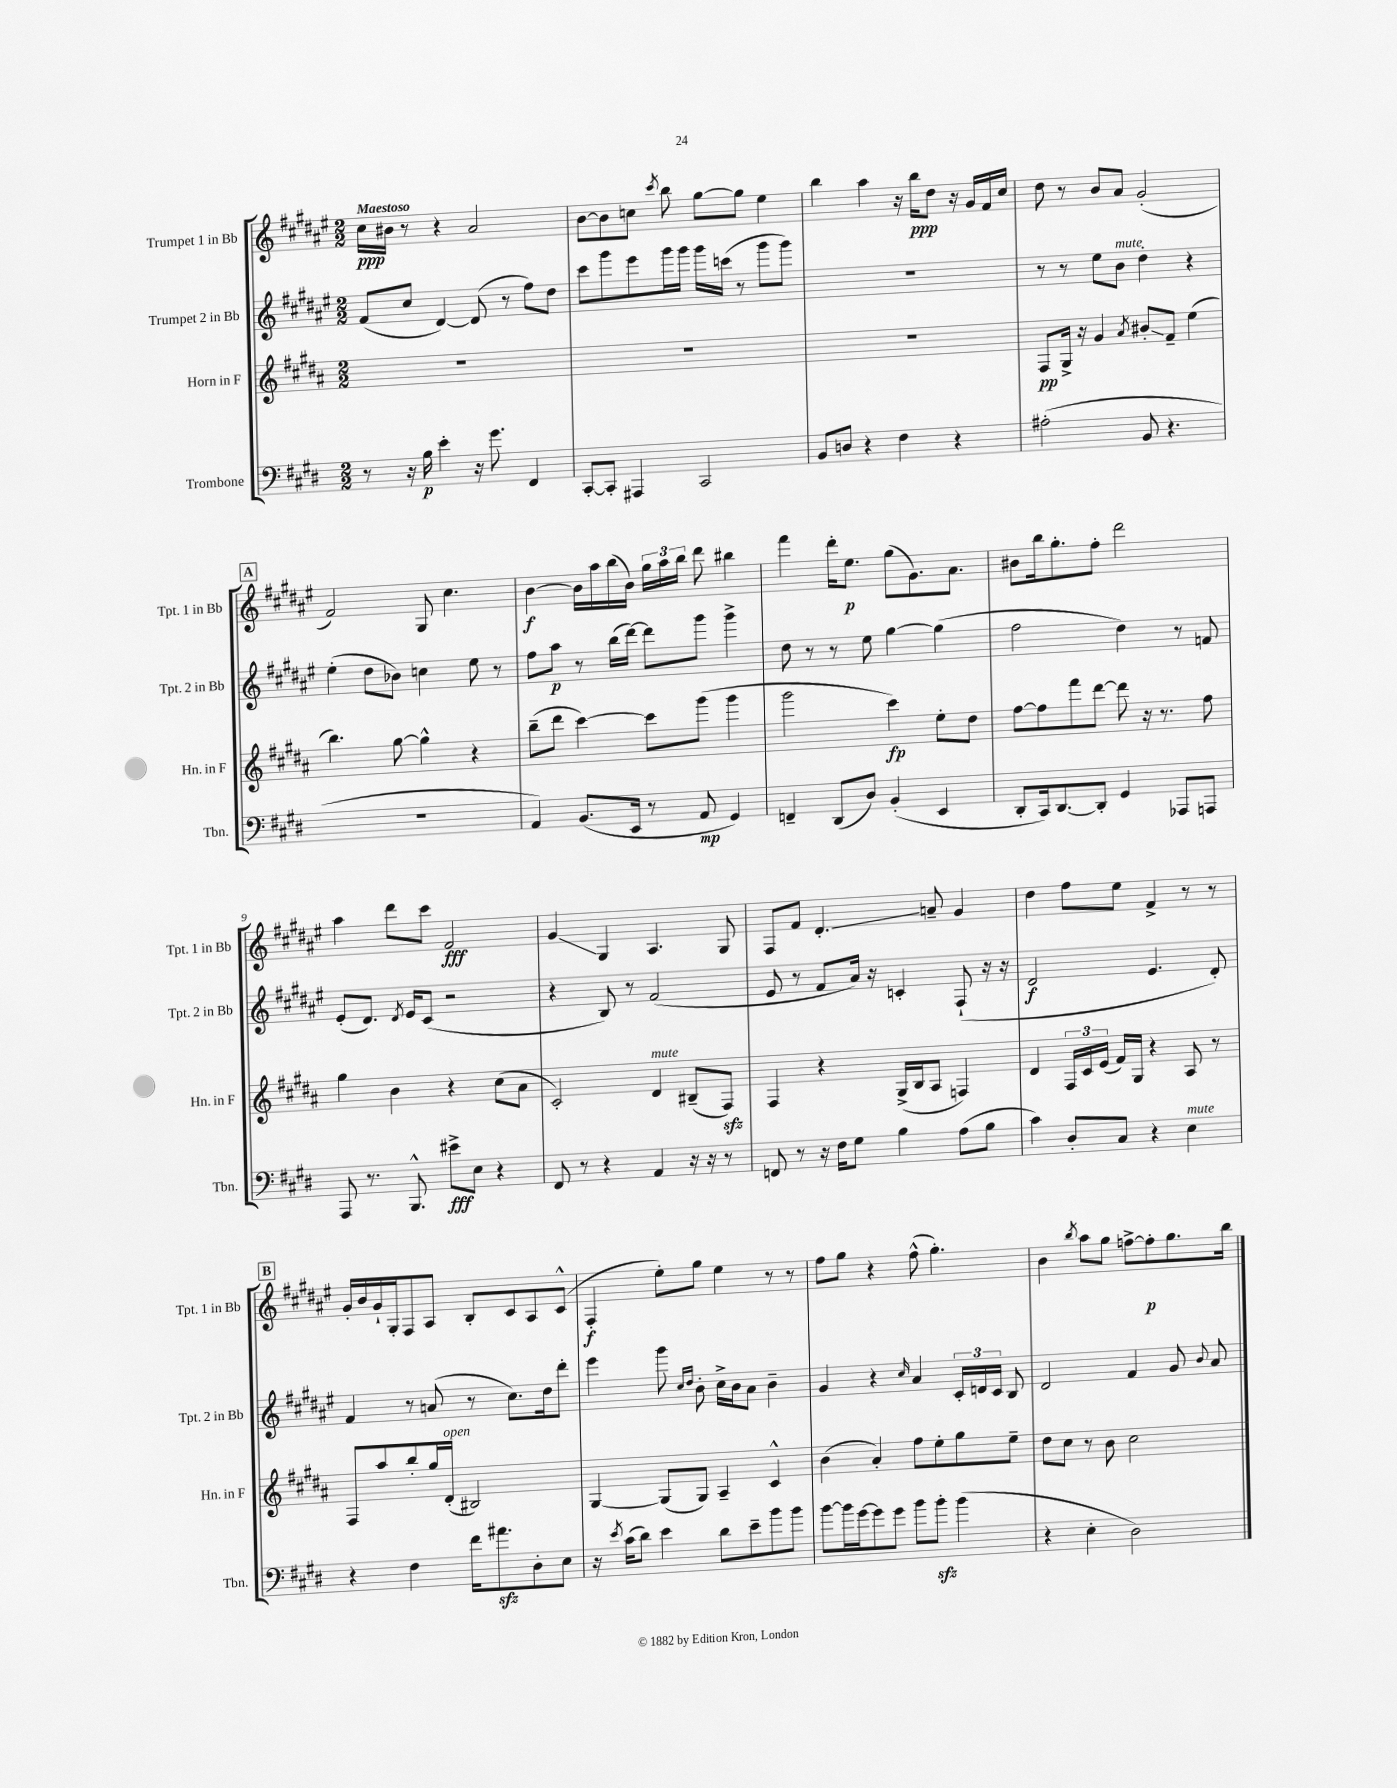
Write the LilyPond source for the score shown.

<<
\new StaffGroup <<
\new Staff = "s0" \with { instrumentName = "Trumpet 1 in Bb" shortInstrumentName = "Tpt. 1 in Bb" } {
    \clef treble \key fis \major \numericTimeSignature \time 2/2 \tempo "Maestoso"
    \autoBeamOff cis''16[\ppp bis'16] r8 r4 ais'2 |
    b'8[~ b'8 c''8] \acciaccatura { cis'''8 } b''8 gis''8[~ gis''8] eis''4 |
    b''4 ais''4 r16 b''16[\ppp dis''8] r16 gis'16[ fis'16 cis''16] |
    dis''8 r8 b'8[ ais'8] gis'2-.( |
    \mark \markup { \box "A" } fis'2) gis8 cis''4. |
    b'4~\f b'16[ ais''16 b''16( b'16]) \tuplet 3/2 { gis''16[ ais''16 b''16] } dis'''8 bis''4 |
    fis'''4 dis'''16[-. eis''8.]\p gis''8[( gis'8.) ais'8.] |
    bis'8[ b''16 gis''8.-. fis''8]-. dis'''2 |
    ais''4 dis'''8[ cis'''8] fis'2\fff |
    gis'4\glissando gis4 ais4. gis8 |
    fis8[ fis'8] dis'4.-.\glissando a'8-- gis'4 |
    dis''4 fis''8[ eis''8] fis'4-> r8 r8 |
    \mark \markup { \box "B" } gis'16[-. b'16 gis'16-! gis16-. fis8 ais8] b8[-. cis'8 ais8 cis'8]-^( |
    fis4-.\f eis''8[-.) gis''8] eis''4 r8 r8 |
    fis''8[ gis''8] r4 fis''8-^( gis''4.-.) |
    b'4 \acciaccatura { b''8 } ais''8[ gis''8] f''8[~-> f''8-.\p gis''8. b''16] \bar "|." |
}
\new Staff = "s1" \with { instrumentName = "Trumpet 2 in Bb" shortInstrumentName = "Tpt. 2 in Bb" } {
    \clef treble \key fis \major \numericTimeSignature \time 2/2
    \autoBeamOff fis'8[( cis''8] dis'4~) dis'8( r8 fis''8[) dis''8] |
    cis'''8[ gis'''8 eis'''8 gis'''16 gis'''16] gis'''16[ c'''16]( r8 gis'''8[ gis'''8]) |
    R1 |
    r8 r8 eis''8[ b'8]^\markup { \italic "mute" } dis''4-. r4 |
    \mark \markup { \box "A" } eis''4-.( dis''8[ bes'8]) c''4 eis''8 r8 |
    fis''8[ ais''8]\p r8 b''16[( dis'''16]~) dis'''8[ gis'''8] gis'''4-> |
    dis''8 r8 r8 eis''8 gis''4~ gis''4( |
    fis''2 dis''4) r8 f'8 |
    eis'8[-.( dis'8.]) \acciaccatura { dis'8 } eis'16[ cis'8]( r2 |
    r4 b8) r8 fis'2( |
    eis'8 r8 fis'8[ ais'16]) r16 c'4-. fis8-!( r16 r16 |
    dis'2\f eis'4. dis'8-.) |
    \mark \markup { \box "B" } fis'4 r8 a'8( r8 cis''8.[) dis''16 dis'''8]-. |
    eis'''4 gis'''8 \grace { cis''16[ dis''16] } b'8-. cis''16[-> b'16 ais'8] b'4-- |
    gis'4 r4 \grace { cis''16 } ais'4 \tuplet 3/2 { cis'16[-. d'16 cis'16] } b8 |
    dis'2 fis'4 gis'8 \appoggiatura { b'8 } ais'8 \bar "|." |
}
\new Staff = "s2" \with { instrumentName = "Horn in F" shortInstrumentName = "Hn. in F" } {
    \clef treble \key b \major \numericTimeSignature \time 2/2
    \autoBeamOff R1 |
    R1 |
    R1 |
    fis8[\pp gis16]-> r16 gis'4 \acciaccatura { ais'8 } bis'8[-.\glissando fis'8]-- e''4( |
    \mark \markup { \box "A" } b''4.) gis''8~ gis''4-^ r4 |
    b''8[--( dis'''8] cis'''4~) cis'''8[ gis'''8]( gis'''4 |
    gis'''2 cis'''4\fp) e''8[-. dis''8] |
    fis''8[~ fis''8 fis'''8 dis'''8]~ dis'''8 r16 r8. fis''8 |
    gis''4 b'4 r4 cis''8[( ais'8] |
    cis'2-.) dis'4^\markup { \italic "mute" } bis8[--( fis8]\sfz) |
    fis4 r4 gis16[->( b16 ais8] f4) |
    dis'4 \tuplet 3/2 { fis16[ cis'16 e'16]( } fis'16[) gis16] r4 ais8 r8 |
    \mark \markup { \box "B" } fis8[ ais''8 b''8-. gis''16 dis'16]-.^\markup { \italic "open" }( bis2) |
    gis4~ gis8[( gis8]) ais4-- cis'4-^ |
    b'4( ais'4-.) fis''8[ e''8-. gis''8 e''8]-- |
    dis''8[ cis''8] r8 b'8 cis''2 \bar "|." |
}
\new Staff = "s3" \with { instrumentName = "Trombone" shortInstrumentName = "Tbn." } {
    \clef bass \key e \major \numericTimeSignature \time 2/2
    \autoBeamOff r8 r16 b16\p e'4-. r16 gis'8. fis,4 |
    cis,8[~-. cis,8]-. ais,,4 cis,2 |
    b,8[ d8] r4 fis4 r4 |
    ais2-.( b,8 r4. |
    \mark \markup { \box "A" } R1 |
    a,4) b,8.[( e,16] r8 a,8\mp gis,4) |
    f,4-- dis,8[( dis8]) b,4-.( e,4 |
    dis,8[-. cis,16) dis,8.~ dis,8]-. gis,4 aes,,8[ a,,8] |
    a,,8 r8. b,,8.-^ eis'8[->\fff e8] r4 |
    fis,8 r8 r4 a,4 r16 r16 r8 |
    f,8 r8 r16 fis16[ gis8] b4 a8[( b8] |
    cis'4) dis8[-. cis8] r4 e4^\markup { \italic "mute" } |
    \mark \markup { \box "B" } r4 fis4 fis'16[ ais'8.\sfz dis8-. e8] |
    r16 \acciaccatura { e'8 } cis'16[( dis'8]) e'4 dis'8[ e'8-- b'8 b'8] |
    b'8[~ b'16 gis'16~ gis'8 gis'8] b'8[ b'8]-.\sfz b'4( |
    r4 e4-. dis2) \bar "|." |
}
>>
>>
